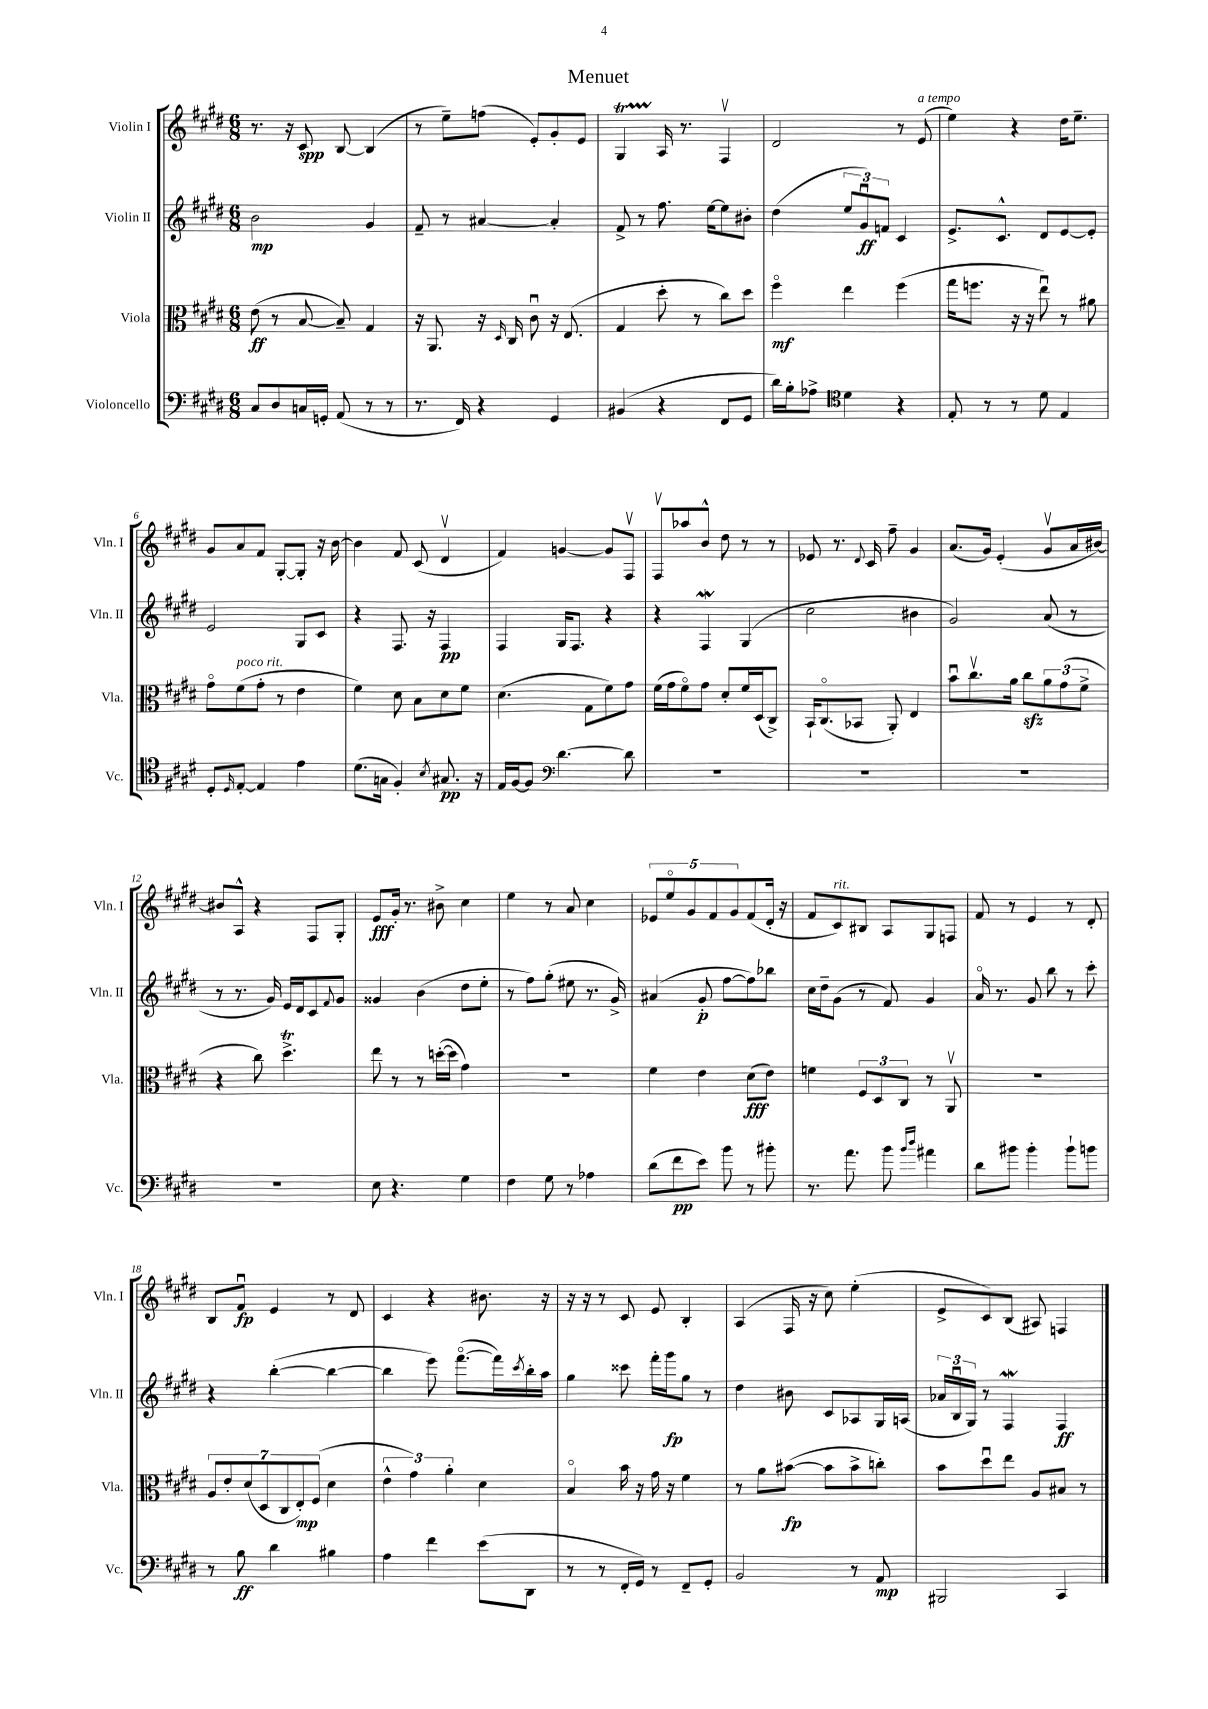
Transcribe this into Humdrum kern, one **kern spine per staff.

**kern	**dynam	**kern	**dynam	**kern	**dynam	**kern	**dynam
*part4	*part4	*part3	*part3	*part2	*part2	*part1	*part1
*staff4	*staff4	*staff3	*staff3	*staff2	*staff2	*staff1	*staff1
*I"Violoncello	*	*I"Viola	*	*I"Violin II	*	*I"Violin I	*
*I'Vc.	*	*I'Vla.	*	*I'Vln. II	*	*I'Vln. I	*
*clefF4	*	*clefC3	*	*clefG2	*	*clefG2	*
*k[f#c#g#d#]	*	*k[f#c#g#d#]	*	*k[f#c#g#d#]	*	*k[f#c#g#d#]	*
*M6/8	*	*M6/8	*	*M6/8	*	*M6/8	*
=1	=1	=1	=1	=1	=1	=1	=1
8C#/L	.	(8e\	ff	2b\	mp	8.r	.
8D#/	.	8r	.	.	.	.	.
.	.	.	.	.	.	16r	.
16Cn/L	.	[8B/	.	.	.	8c#/	spp
16GGn'/JJ	.	.	.	.	.	.	.
(8AA/	.	8B~/])	.	.	.	[8B/	.
8r	.	4G#/	.	4g#/	.	(4B/]	.
8r	.	.	.	.	.	.	.
=2	=2	=2	=2	=2	=2	=2	=2
8.r	.	16r	.	8f#~/	.	8r	.
.	.	8.AA/	.	.	.	.	.
.	.	.	.	8r	.	8ee~\L)	.
16FF#/)	.	.	.	.	.	.	.
4r	.	16r	.	[4a#X/	.	(8ffn\J	.
.	.	16qqD#/	.	.	.	.	.
.	.	16C#/	.	.	.	.	.
.	.	8c#u\	.	.	.	8e'/L)	.
4GG#/	.	16r	.	4a#'/]	.	8g#'/	.
.	.	(8.E/	.	.	.	.	.
.	.	.	.	.	.	8e/J	.
=3	=3	=3	=3	=3	=3	=3	=3
(4BB#X/	.	4G#/	.	8f#^/	.	4G#t/	.
.	.	.	.	8r	.	.	.
4r	.	8dd#'\	.	8.ff#\	.	16A/	.
.	.	.	.	.	.	8.r	.
.	.	8r	.	.	.	.	.
.	.	.	.	[16ee\KL	.	.	.
8FF#/L	.	8cc#\L)	.	8ee\]	.	4F#v/	.
8GG#/J	.	8dd#\J	.	8b#X'\J	.	.	.
=4	=4	=4	=4	=4	=4	=4	=4
16d#\LL)	.	4ff#\	mf	(4dd#\	.	2d#/	.
16B'\J	.	.	.	.	.	.	.
8A-X^\J	.	.	.	.	.	.	.
*clefC4	*	*	*	*	*	*	*
4d#\	.	4ee\	.	12ee/L	.	.	.
.	.	.	.	12g#u/)	ff	.	.
.	.	.	.	12fn/J	.	.	.
4r	.	(4ff#\	.	4c#/	.	8r	.
!	!	!	!	!	!	!LO:TX:a:i:t=a tempo	!
.	.	.	.	.	.	(8e/	.
=5	=5	=5	=5	=5	=5	=5	=5
8E'/	.	16gg#\KL	.	8.e^/L	.	4ee\)	.
.	.	8.ffn\J	.	.	.	.	.
8r	.	.	.	.	.	.	.
.	.	.	.	8.c#^^/J	.	.	.
8r	.	16r	.	.	.	4r	.
.	.	16r	.	.	.	.	.
8d#\	.	8eeu\)	.	8d#/L	.	.	.
4E/	.	8r	.	[8e/	.	16dd#\KL	.
.	.	.	.	.	.	8.ee~\J	.
.	.	8a#X\	.	8e'/J]	.	.	.
!!LO:LB:g=z
=6	=6	=6	=6	=6	=6	=6	=6
8D#'/L	.	8g#\L	.	2e/	.	8g#/L	.
16qqD#/	.	.	.	.	.	.	.
!	!	!LO:TX:a:i:t=poco rit.	!	!	!	!	!
[8E'/J	.	(8f#\	.	.	.	8a/	.
4E/]	.	8g#'\J	.	.	.	8f#/J	.
.	.	8r	.	.	.	[8G#'/L	.
4e\	.	4e\	.	8G#/L	.	8G#'/J]	.
.	.	.	.	8c#/J	.	16r	.
.	.	.	.	.	.	[16b\	.
=7	=7	=7	=7	=7	=7	=7	=7
(8.d#\L	.	4f#\)	.	4r	.	4b\]	.
16Gn\Jk	.	.	.	.	.	.	.
4F#'/)	.	8d#\	.	8.F#/	.	8f#/	.
.	.	8B\L	.	.	.	(8c#/	.
.	.	.	.	16r	.	.	.
8qB/	.	.	.	.	.	.	.
8.G#X/	pp	8d#\	.	4F#/	pp	4d#v/	.
.	.	8f#\J	.	.	.	.	.
16r	.	.	.	.	.	.	.
=8	=8	=8	=8	=8	=8	=8	=8
16E/LL	.	(4.d#\	.	4F#/	.	4f#/)	.
[16F#/J	.	.	.	.	.	.	.
8F#/J]	.	.	.	.	.	.	.
*clefF4	*	*	*	*	*	*	*
[4.d#\	.	.	.	16G#/KL	.	[4gn/	.
.	.	.	.	8.F#/J	.	.	.
.	.	8G#\L	.	.	.	.	.
.	.	8f#\)	.	4r	.	8g/L]	.
8d#\]	.	8g#\J	.	.	.	8F#v/J	.
=9	=9	=9	=9	=9	=9	=9	=9
2.r	.	(16f#\LL	.	4r	.	8F#v/L	.
.	.	16g#\J	.	.	.	.	.
.	.	8f#\)	.	.	.	8aa-X/	.
.	.	8g#\J	.	4F#W/	.	8b^^/J	.
.	.	8d#'/L	.	.	.	8dd#\	.
.	.	16f#/L	.	(4G#/	.	8r	.
.	.	(16D#/J	.	.	.	.	.
.	.	8C#^/J)	.	.	.	8r	.
=10	=10	=10	=10	=10	=10	=10	=10
2.r	.	16BB`/KL	.	2cc#\	.	8e-X/	.
.	.	(8.C#/	.	.	.	.	.
.	.	.	.	.	.	8.r	.
.	.	8BB-X/J	.	.	.	.	.
.	.	.	.	.	.	8qqd#/	.
.	.	.	.	.	.	16c#/	.
.	.	8AA'/)	.	.	.	8ff#~\	.
.	.	4E/	.	4b#X\	.	4g#/	.
=11	=11	=11	=11	=11	=11	=11	=11
2.r	.	8bu\L	.	2g#/)	.	(8.a/L	.
.	.	8.cc#v\	.	.	.	.	.
.	.	.	.	.	.	16g#/Jk)	.
.	.	.	.	.	.	(4e'/	.
.	.	16a\Jk	.	.	.	.	.
.	.	8cc#zz\L	.	.	.	.	.
.	.	12a\	.	(8a/	.	8g#v/L	.
.	.	(12g#\	.	.	.	.	.
.	.	.	.	8r	.	16a/L	.
.	.	12f#^\J	.	.	.	.	.
.	.	.	.	.	.	[16b#X/JJ)	.
!!LO:LB:g=z
=12	=12	=12	=12	=12	=12	=12	=12
2.r	.	4r	.	8r	.	8b#X/L]	.
.	.	.	.	8.r	.	8A^^/J	.
.	.	8cc#\)	.	.	.	4r	.
.	.	.	.	16g#/)	.	.	.
.	.	4.dd#t^\	.	16e/LL	.	.	.
.	.	.	.	16d#/J	.	.	.
.	.	.	.	8c#/	.	8F#/L	.
.	.	.	.	8qqf#/	.	.	.
.	.	.	.	8g#/J	.	8G#'/J	.
=13	=13	=13	=13	=13	=13	=13	=13
8E\	.	8ee\	.	4g##X/	.	8e/L	fff
4.r	.	8r	.	.	.	16g#'/Jk	.
.	.	.	.	.	.	8.r	.
.	.	8r	.	(4b\	.	.	.
.	.	([16ddn'\LL	.	.	.	8b#X^\	.
.	.	16dd\JJ]	.	.	.	.	.
4G#\	.	4g#\)	.	8dd#\L	.	4cc#\	.
.	.	.	.	8ee'\J	.	.	.
=14	=14	=14	=14	=14	=14	=14	=14
4F#\	.	2.r	.	8r	.	4ee\	.
.	.	.	.	8ff#\L)	.	.	.
8G#\	.	.	.	(8gg#'\J	.	8r	.
8r	.	.	.	8ee#X\	.	8a/	.
4A-X\	.	.	.	8.r	.	4cc#\	.
.	.	.	.	16g#^/)	.	.	.
=15	=15	=15	=15	=15	=15	=15	=15
(8d#\L	.	4f#\	.	(4a#X/	.	10e-X/L	.
.	.	.	.	.	.	10ee/	.
8f#\	pp	.	.	.	.	.	.
.	.	.	.	.	.	10g#/	.
8e\J)	.	4e\	.	8g#'/	p	.	.
.	.	.	.	.	.	10f#/	.
8b\	.	.	.	[8ff#\L	.	.	.
.	.	.	.	.	.	10g#/	.
8r	.	(8d#\L	fff	8ff#\])	.	(8f#/	.
8b#X'\	.	8e\J)	.	8bb-X\J	.	16d#'/Jk	.
.	.	.	.	.	.	16r	.
=16	=16	=16	=16	=16	=16	=16	=16
8.r	.	4fn\	.	16cc#\LL	.	8f#/L	.
.	.	.	.	16dd#~\J	.	.	.
!	!	!	!	!	!	!LO:TX:a:i:t=rit.	!
.	.	.	.	(8g#\J	.	8c#/)	.
8.a\	.	.	.	.	.	.	.
.	.	12F#/L	.	8r	.	8B#X/J	.
.	.	12D#/	.	.	.	.	.
8b\	.	.	.	8f#/)	.	8A/L	.
.	.	12C#/J	.	.	.	.	.
16qqb/LL	.	.	.	.	.	.	.
16qqdd#/JJ	.	.	.	.	.	.	.
4a#X\	.	8r	.	4g#/	.	8G#/	.
.	.	8AAv/	.	.	.	8Fn/J	.
=17	=17	=17	=17	=17	=17	=17	=17
8d#\L	.	2.r	.	16a/	.	8f#/	.
.	.	.	.	8.r	.	.	.
8b#X\J	.	.	.	.	.	8r	.
4b#'\	.	.	.	8g#/	.	4e/	.
.	.	.	.	8bb\	.	.	.
8b#`\L	.	.	.	8r	.	8r	.
8bn\J	.	.	.	8ccc#'\	.	8d#'/	.
!!LO:LB:g=z
=18	=18	=18	=18	=18	=18	=18	=18
8r	.	14A/L	.	4r	.	8B/L	.
.	.	14e'/	.	.	.	.	.
8B\	ff	.	.	.	.	8f#u/J	fp
.	.	(14d#/	.	.	.	.	.
.	.	14D#/	.	.	.	.	.
4d#\	.	.	.	([4bb'\	.	4e/	.
.	.	14C#/	.	.	.	.	.
.	.	14E'/)	mp	.	.	.	.
.	.	(14F#/J	.	.	.	.	.
4B#X\	.	4d#\	.	4bb\_	.	8r	.
.	.	.	.	.	.	8d#/	.
=19	=19	=19	=19	=19	=19	=19	=19
4A\	.	6e^^\	.	4bb\]	.	4c#/	.
.	.	6g#\)	.	.	.	.	.
4f#\	.	.	.	8eee\)	.	4r	.
.	.	6a'\	.	.	.	.	.
.	.	.	.	([8.fff#\L	.	.	.
(8e\L	.	4d#\	.	.	.	8.b#X\	.
.	.	.	.	16fff#\L])	.	.	.
.	.	.	.	8qccc#/	.	.	.
8DD#\J	.	.	.	16bb'\	.	.	.
.	.	.	.	16aa\JJ	.	16r	.
=20	=20	=20	=20	=20	=20	=20	=20
8r	.	4B/	.	4gg#\	.	16r	.
.	.	.	.	.	.	16r	.
8r	.	.	.	.	.	8r	.
16FF#'/LL	.	16b\	.	8ccc##X\	.	8c#/	.
16GG#/JJ)	.	16r	.	.	.	.	.
8r	.	16g#\	.	16fff#'\LL	.	8e/	.
.	.	16r	.	16ggg#\J	fp	.	.
8FF#~/L	.	4f#\	.	8gg#\J	.	4B'/	.
8GG#'/J	.	.	.	8r	.	.	.
=21	=21	=21	=21	=21	=21	=21	=21
2BB/	.	8r	.	4dd#\	.	(4A/	.
.	.	8a\L	.	.	.	.	.
.	.	([8b#X\J	fp	8b#X\	.	16F#/	.
.	.	.	.	.	.	16r	.
.	.	8b#\L]	.	8c#/L	.	8cc#\)	.
8r	.	8b#^\	.	8A-X/	.	(4ee'\	.
8AA/	mp	8ccn'\J)	.	16G#/L	.	.	.
.	.	.	.	(16An/JJ	.	.	.
=22	=22	=22	=22	=22	=22	=22	=22
2BBB#X/	.	8b\L	.	24a-X/LL	.	8e^/L	.
.	.	.	.	24Bu/	.	.	.
.	.	.	.	24G#/JJ)	.	.	.
.	.	8dd#u\	.	8r	.	8c#/)	.
.	.	8ee\J	.	4F#W/	.	(8B/J	.
.	.	8A/L	.	.	.	8A#X/)	.
4CC#/	.	8B#X/J	.	4F#/	ff	4Fn/	.
.	.	8r	.	.	.	.	.
==	==	==	==	==	==	==	==
*-	*-	*-	*-	*-	*-	*-	*-
